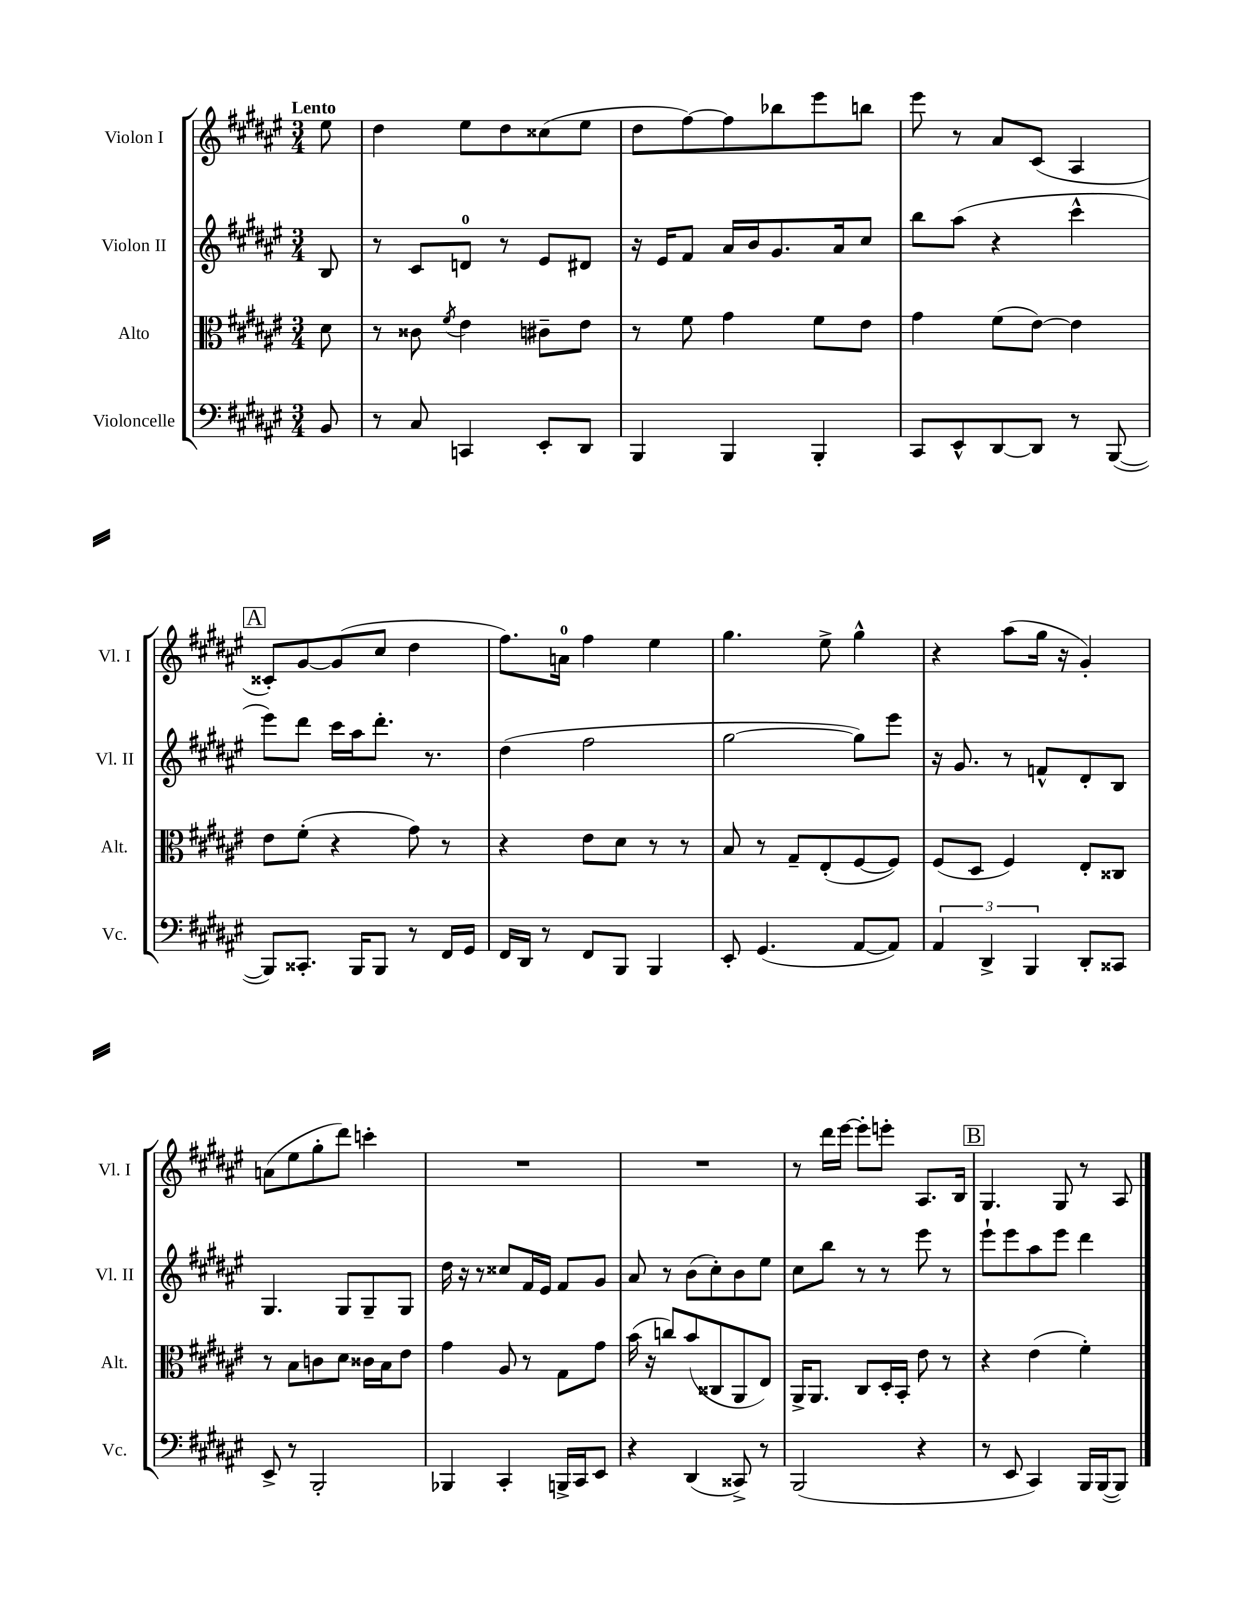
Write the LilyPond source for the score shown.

<<
\new StaffGroup <<
\new Staff = "s0" \with { instrumentName = "Violon I" shortInstrumentName = "Vl. I" } {
    \clef treble \key fis \major \numericTimeSignature \time 3/4 \partial 8 \tempo "Lento"
    eis''8 |
    dis''4 eis''8 dis''8 cisis''8( eis''8 |
    dis''8 fis''8~) fis''8 bes''8 eis'''8 b''8 |
    eis'''8 r8 ais'8 cis'8( ais4 |
    \mark \markup { \box "A" } cisis'8-.) gis'8~ gis'8( cis''8 dis''4 |
    fis''8.) a'16-0 fis''4 eis''4 |
    gis''4. eis''8-> gis''4-^ |
    r4 ais''8( gis''16 r16 gis'4-.) |
    a'8( eis''8 gis''8-. dis'''8) c'''4-. |
    R2. |
    R2. |
    r8 dis'''16 eis'''16~ eis'''8-. e'''8-. ais8. b16 |
    \mark \markup { \box "B" } gis4. gis8 r8 ais8 \bar "|." |
}
\new Staff = "s1" \with { instrumentName = "Violon II" shortInstrumentName = "Vl. II" } {
    \clef treble \key fis \major \numericTimeSignature \time 3/4 \partial 8
    b8 |
    r8 cis'8 d'8-0 r8 eis'8 dis'8 |
    r16 eis'16 fis'8 ais'16 b'16 gis'8. ais'16 cis''8 |
    b''8 ais''8( r4 cis'''4-^ |
    \mark \markup { \box "A" } eis'''8) dis'''8 cis'''16 ais''16 dis'''8.-. r8. |
    dis''4( fis''2 |
    gis''2~ gis''8) eis'''8 |
    r16 gis'8. r8 f'8-^ dis'8-. b8 |
    gis4. gis8 gis8-- gis8 |
    dis''16 r16 r8 cisis''8 fis'16 eis'16 fis'8 gis'8 |
    ais'8 r8 b'8( cis''8-.) b'8 eis''8 |
    cis''8 b''8 r8 r8 eis'''8 r8 |
    \mark \markup { \box "B" } eis'''8-! eis'''8 ais''8 eis'''8 dis'''4 \bar "|." |
}
\new Staff = "s2" \with { instrumentName = "Alto" shortInstrumentName = "Alt." } {
    \clef alto \key fis \major \numericTimeSignature \time 3/4 \partial 8
    dis'8 |
    r8 cisis'8 \acciaccatura { fis'8 } eis'4 cis'8-- eis'8 |
    r8 fis'8 gis'4 fis'8 eis'8 |
    gis'4 fis'8( eis'8~) eis'4 |
    \mark \markup { \box "A" } eis'8 fis'8-.( r4 gis'8) r8 |
    r4 eis'8 dis'8 r8 r8 |
    b8 r8 gis8-- eis8-.( fis8~ fis8) |
    fis8( dis8 fis4) eis8-. cisis8 |
    r8 b8 c'8 dis'8 cisis'16 b16 eis'8 |
    gis'4 ais8 r8 gis8 gis'8 |
    b'16( r16 c''8) b'8( cisis8 ais,8 eis8) |
    ais,16-> ais,8. cis8 dis16-. b,16-. eis'8 r8 |
    \mark \markup { \box "B" } r4 eis'4( fis'4-.) \bar "|." |
}
\new Staff = "s3" \with { instrumentName = "Violoncelle" shortInstrumentName = "Vc." } {
    \clef bass \key fis \major \numericTimeSignature \time 3/4 \partial 8
    b,8 |
    r8 cis8 c,4 eis,8-. dis,8 |
    b,,4 b,,4 b,,4-. |
    cis,8 eis,8-^ dis,8~ dis,8 r8 b,,8~( |
    \mark \markup { \box "A" } b,,8) cisis,8.-. b,,16 b,,8 r8 fis,16 gis,16 |
    fis,16 dis,16 r8 fis,8 b,,8 b,,4 |
    eis,8-. gis,4.( ais,8~ ais,8) |
    \tuplet 3/2 { ais,4 dis,4-> b,,4 } dis,8-. cisis,8 |
    eis,8-> r8 b,,2-. |
    bes,,4 cis,4-. b,,16-> cis,16 eis,8 |
    r4 dis,4( cisis,8->) r8 |
    b,,2( r4 |
    \mark \markup { \box "B" } r8 eis,8 cis,4) b,,16 b,,16~( b,,8) \bar "|." |
}
>>
>>
\layout { \context { \Score \remove "Bar_number_engraver" } }
